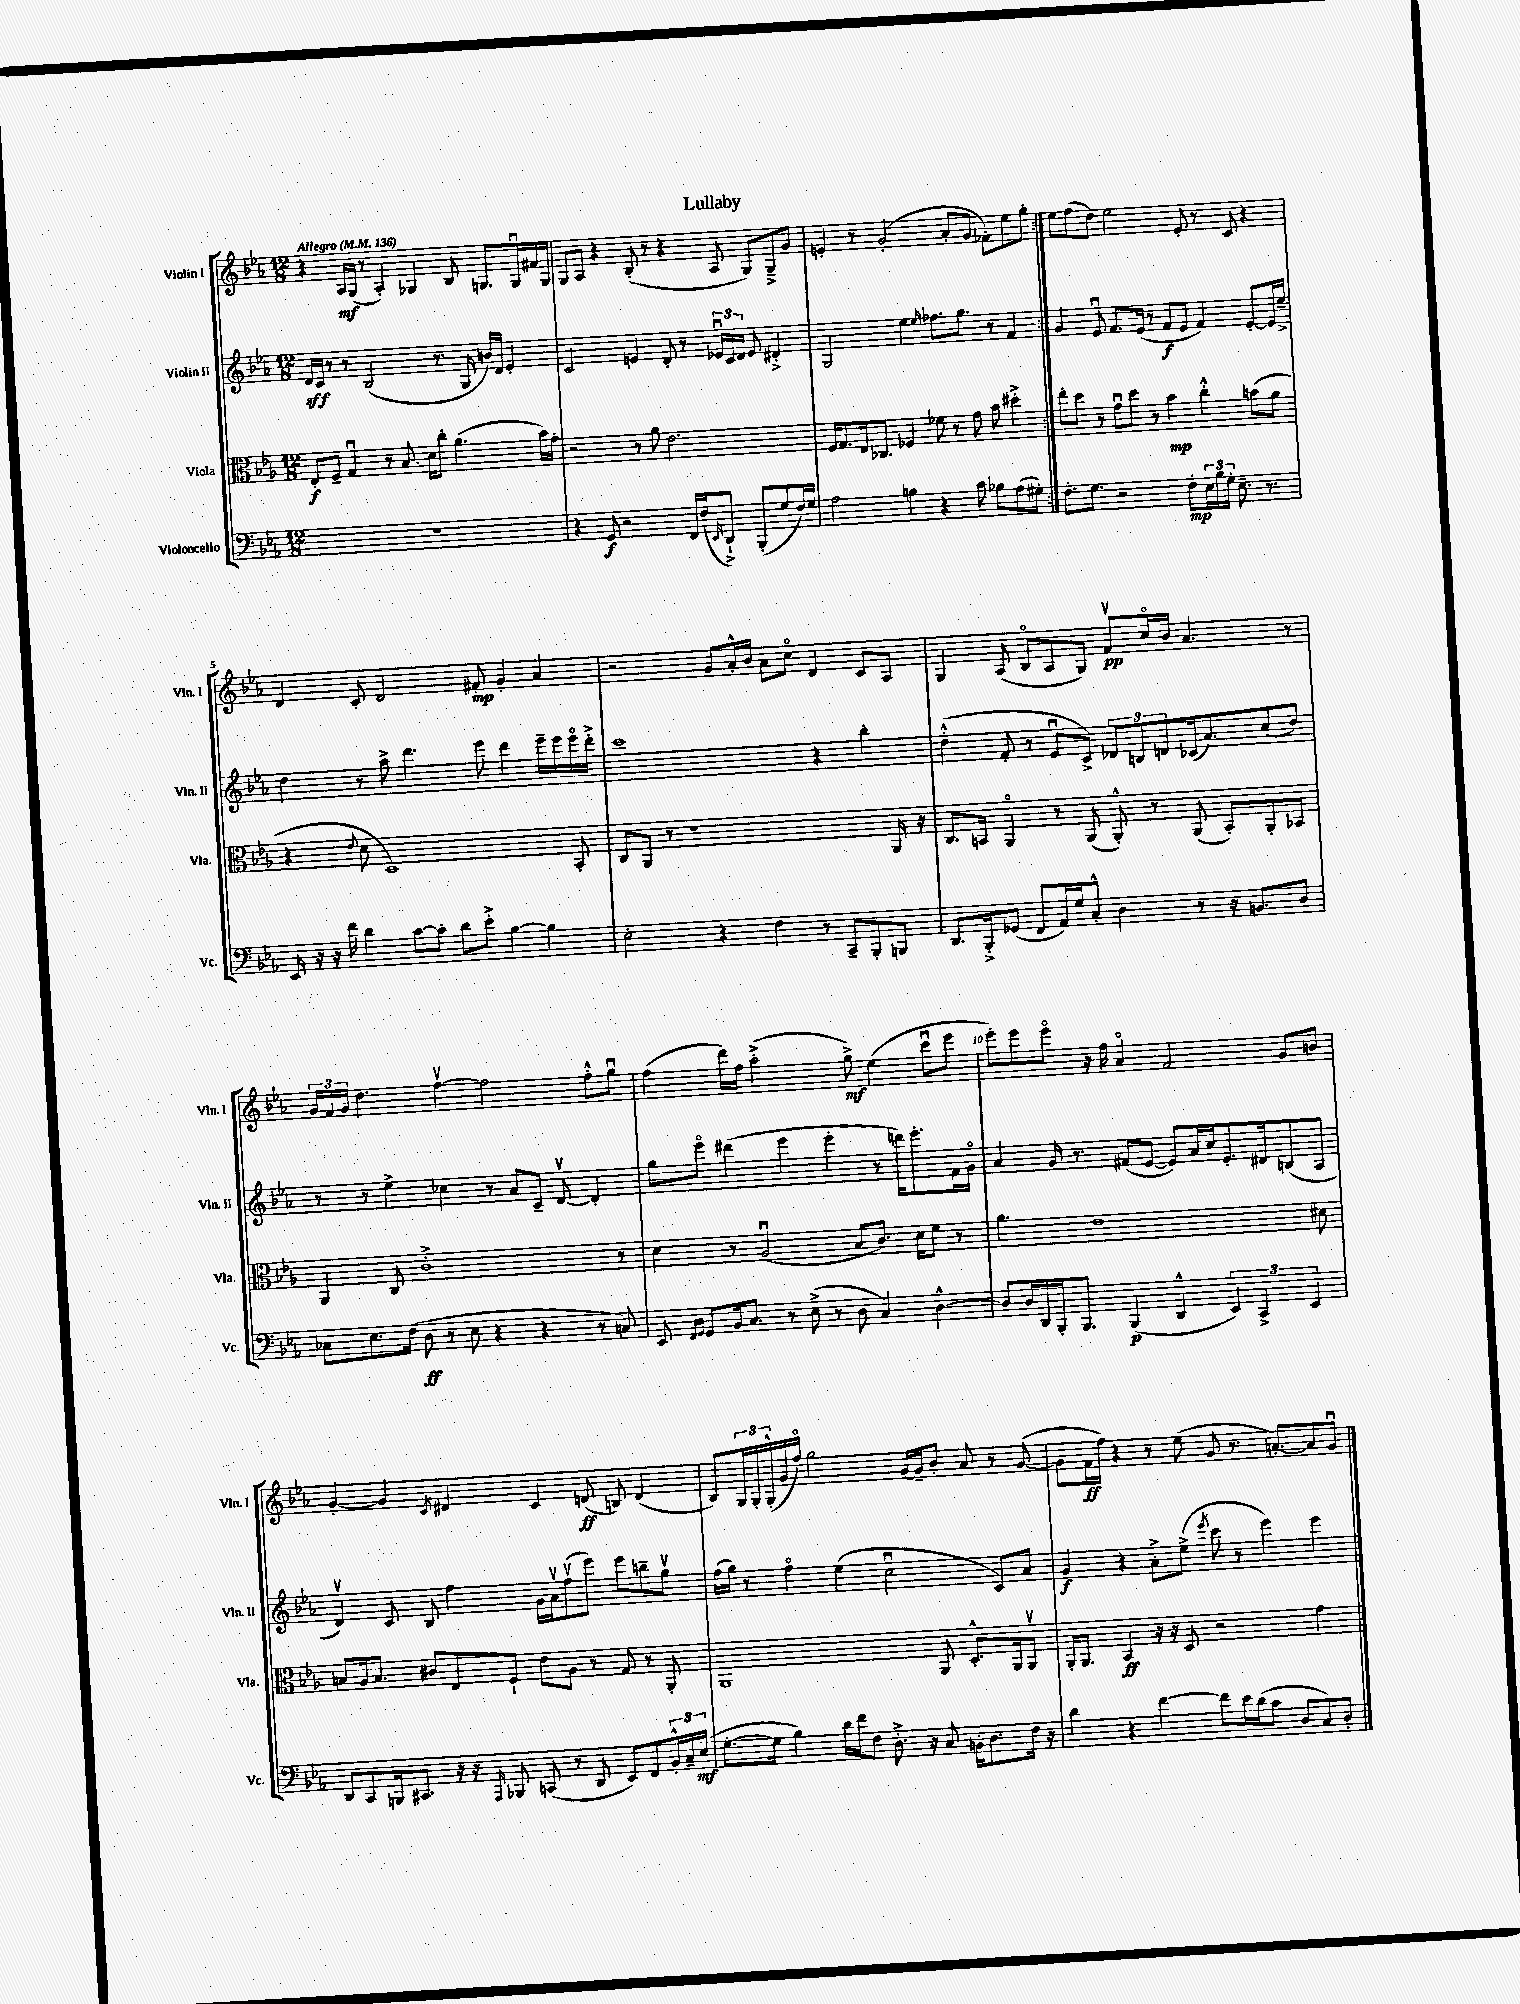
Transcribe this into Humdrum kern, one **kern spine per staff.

**kern	**kern	**kern	**kern
*staff4	*staff3	*staff2	*staff1
*clefF4	*clefC3	*clefG2	*clefG2
*k[b-e-a-]	*k[b-e-a-]	*k[b-e-a-]	*k[b-e-a-]
*M12/8	*M12/8	*M12/8	*M12/8
*MM136	*MM136	*MM136	*MM136
1.r	8E-'	16d	4r
.	.	16c	.
.	8F~	8r	.
.	4Gu	8r	16A-
.	.	.	(16G
.	.	(2B-	8r
.	8r	.	4A-')
.	8.B-	.	.
.	.	.	4G-
.	16d	.	.
.	8cc'	8.r	.
.	(4.a-	.	8B-
.	.	16G	.
.	.	16b)	8.G
.	.	16d	.
.	.	4e-'	.
.	.	.	16Gu
.	16b-)	.	16f#
.	16g'	.	16G
=	=	=	=
4r	2r	2c	8G
.	.	.	8A-
8GG	.	.	4r
2r	.	.	.
.	8r	4e	(8B-'
.	8a-	.	8r
.	2.e-	8d'	4r
16FF	.	8r	.
(16F	.	.	.
16qqEE-	.	.	.
8DD`^)	.	24e-u	8A-
.	.	24c	.
.	.	24d	.
(8BBB-'	.	8e-	8G)
8G	.	4d#'^	8G~^
16F)	.	.	8g
16G	.	.	.
=	=	=	=
2A-	16F	2G	4e'
.	8.G	.	.
.	16E-	.	8r
.	8.C-	.	.
.	.	.	(2g'
4B	4F-	4ee-	.
.	.	16qqee-	.
4r	8f-	8.ff-	.
.	8r	.	8a-'
.	.	8.gg	.
8c	8g	.	8g
8B-	8b-	8r	8f-')
(8A-	4dd#'^	4f	8ee-
8G#')	.	.	8gg'
=:|!	=:|!	=:|!	=:|!
8.F'	8ee-'	4g	8ee-
.	8dd	.	(8ff
8.G	.	.	.
.	8r	8e-u	8dd)
2r	8gu	8.f	2ee-
.	8dd	.	.
.	.	(16e-	.
.	8r	8r	.
.	4b-	8f	.
8F'	.	8e-	8e-'
24E-	4cc'^^	4f)	8r
24B-	.	.	.
24G'	.	.	.
8.E-~	.	.	8c
.	(8b	[8e-'	4r
8.r	.	.	.
.	8a-	16e-]	.
.	.	16ee-~^	.
=	=	=	=
16EE-	4r	4dd	4d
16r	.	.	.
16r	.	.	.
16f	.	.	.
.	8qqe-	.	.
4d	8d	8r	8c'
.	1D)	8aa-^	2d
[8c	.	4.ddd	.
8c']	.	.	.
8d	.	.	.
8e-'^	.	8eee-	8f#'
[4B-	.	4ddd	4g'
4B-]	.	16eee-~	4a-
.	.	16eee-	.
.	8BB-'	16eee-o	.
.	.	16ddd'^	.
=	=	=	=
2E-'	8C	1ccc	2r
.	8AA-	.	.
.	8r	.	.
.	1r	.	.
4r	.	.	8g
.	.	.	16a-'^^
.	.	.	16b-
4F	.	.	8a-
.	.	.	8cco
8r	.	4r	4d
8CC~	.	.	.
8BBB-'	.	4bb-'	8c
8BBB	16AA-	.	8A-
.	16r	.	.
=	=	=	=
8.DD	8.C	(4dd'^^	4G
16BBB-'^	16BB	.	.
(8GG-	4AA-o	8f'	(8A-
8FF	.	8r	8B-o
16AA-)	8r	8e-u	8A-
16G	.	.	.
8C'^^	(8AA-	8c^)	8G)
4D	8AA-'^^)	12d-	8fv
.	.	12B	.
.	8r	.	16cco
.	.	12d	.
.	.	.	16b-
8r	(8AA-	(16c-	4.a-
.	.	8.a-)	.
16r	8BB')	.	.
8.BB	.	.	.
.	8AA-'	(8cc	.
8D	8BB-	8dd)	8r
=	=	=	=
8C-	4AA-	8r	24g
.	.	.	24f
.	.	.	24g
8.E-	.	8r	4.dd
.	8C	4ee-^	.
(16F	.	.	.
8D	1c'^	.	.
8r	.	4cc-	[4ffv
8E-	.	.	.
4r	.	8r	2ff]
.	.	8a-	.
4r	.	8c~	.
.	.	[8dv	.
8r	.	4d']	8ff'^^
8C)	8r	.	8ggu
=	=	=	=
8EE-	4d	8gg	(4ff
16qqFF	.	.	.
16qqGG	.	.	.
8GG	.	8eee-o	.
16BB-	8r	(4ddd#	16ddd)
8.C	.	.	16ff
.	(2A-u	.	(2aa-'^
8r	.	4eee-	.
(8E-^	.	.	.
8r	.	4eee-'	.
8D	8B-	.	8gg^)
4C)	8.c)	8r	(4ee-
.	.	16ddd)	.
.	16d	8.eee-'	.
[4D^^	8f	.	8cccu
.	8r	16f	8eee-
.	.	16go	.
=	=	=	=
8D]	4.a-	4a-	8eee-')
16D	.	.	8eee-
16DD	.	.	.
16BBB-'	.	16g	8eee-o
8.BBB-	.	8.r	.
.	1e-	.	16r
.	.	.	16ff
(4BBB-	.	(8f#	4a-o
.	.	[8e-	.
4DD^^	.	8e-])	2f
.	.	16a-	.
.	.	16cc	.
6EE-)	.	8.e-'	.
6CC^	.	.	.
.	.	16d#	.
.	.	(8B	8g
6EE-	.	.	.
.	8d#	8A-	8b
=	=	=	=
8DD	8B	4dv)	[4g'
8CC	16A-	.	.
.	8.B	.	.
16BBB	.	8c	4g]
8.CC#	.	.	.
.	8c#	8B-	.
.	.	.	8qc
16r	8E-	4ff	4d#
16r	.	.	.
16qqAAA-	.	.	.
8BBB-	8F`	.	.
(8CC	8e-	16g	4c
.	.	16a-v	.
8r	8A-	(8ffv	.
8DD	8r	8eee-)	(8d
8EE-)	8G	8eee-	8B)
8FF	8r	8bb~	(4d
24BB-'^^	8AA-'	8ggv	.
24C~	.	.	.
(24E-	.	.	.
=	=	=	=
[8.G'	1AA-	(16ff	8B-)
.	.	16gg)	.
.	.	8r	24G
.	.	.	24G'
16G]	.	.	.
.	.	.	(24G'^^
4B-)	.	4ffo	16g
.	.	.	16ffo)
.	.	.	2gg
16d	.	(4ee-	.
16f	.	.	.
8F	.	.	.
8.D'^	.	2ccu	.
.	.	.	[16g
16r	.	.	16g~]
8C	8AA-	.	8b-'
16BB'	8.D'^^	.	8a-
8.D	.	.	.
.	.	8c)	8r
.	16AA-	.	.
16F	8AA-v	8a-	([8g
16r	.	.	.
=	=	=	=
4d	16AA-'	4g	8g]
.	8.AA-	.	.
.	.	.	16f
.	.	.	16ff)
4r	4BB-	4r	4r
[4f	16r	8a-'^	8r
.	16r	.	.
.	8D	(8ee-^	(8ee-
.	.	8qeee-	.
8f]	2r	8ccc	8g
16e-	.	8r	8.r
(16d	.	.	.
8c	.	4eee-)	.
.	.	.	[8.a')
8D	.	.	.
8C)	4g	4eee-	8a]
8D'	.	.	8gu
==	==	==	==
*-	*-	*-	*-
